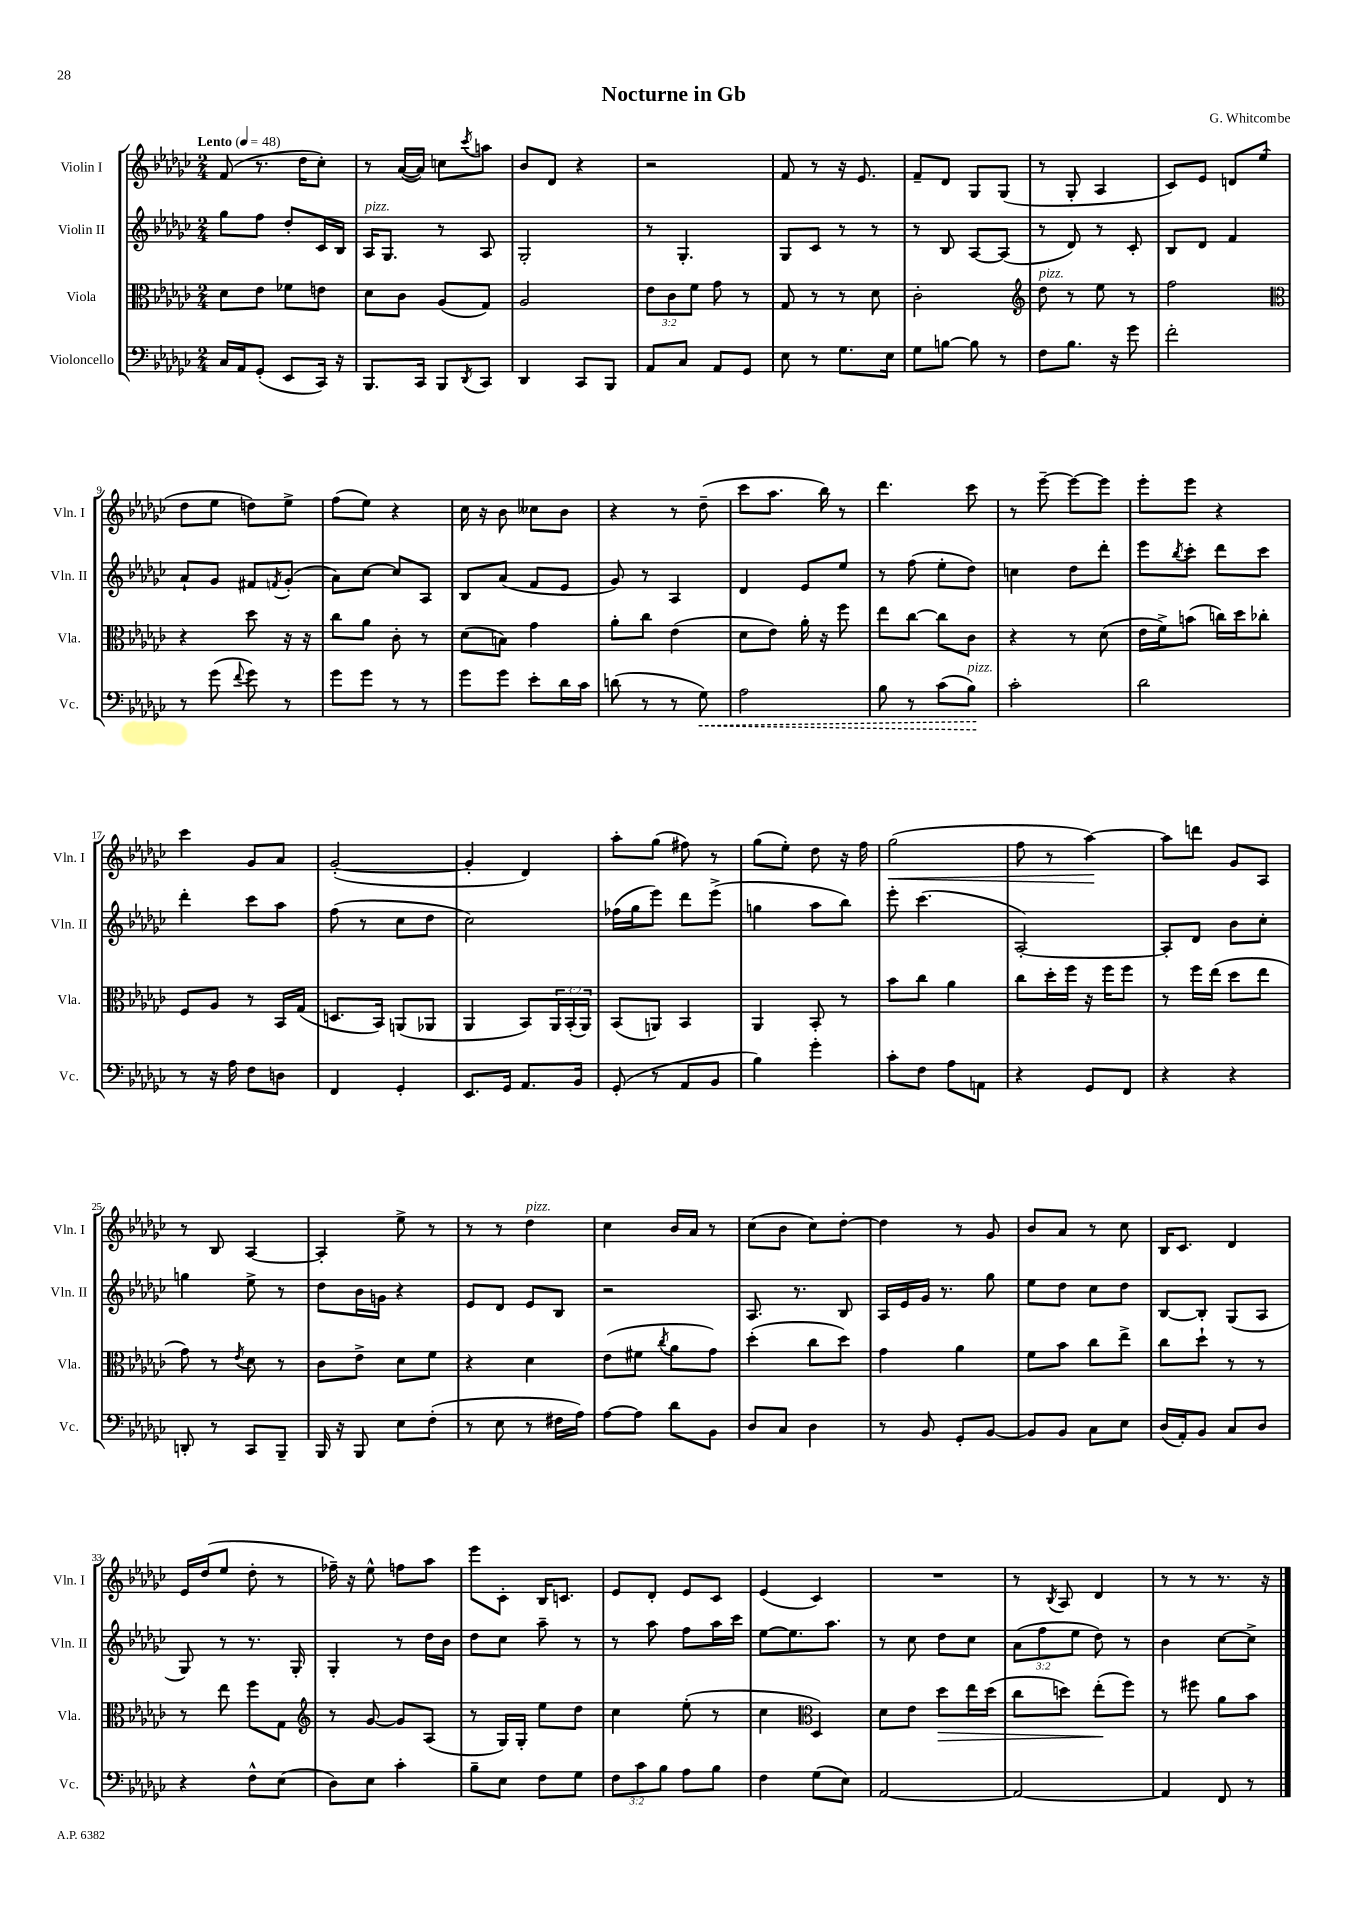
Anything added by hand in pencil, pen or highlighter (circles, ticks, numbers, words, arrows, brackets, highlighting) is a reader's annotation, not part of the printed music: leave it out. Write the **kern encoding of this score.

**kern	**dynam	**kern	**dynam	**kern	**kern	**dynam
*part4	*part4	*part3	*part3	*part2	*part1	*part1
*staff4	*staff4	*staff3	*staff3	*staff2	*staff1	*staff1
*I"Violoncello	*	*I"Viola	*	*I"Violin II	*I"Violin I	*
*I'Vc.	*	*I'Vla.	*	*I'Vln. II	*I'Vln. I	*
*clefF4	*	*clefC3	*	*clefG2	*clefG2	*
*k[b-e-a-d-g-c-]	*	*k[b-e-a-d-g-c-]	*	*k[b-e-a-d-g-c-]	*k[b-e-a-d-g-c-]	*
*M2/4	*	*M2/4	*	*M2/4	*M2/4	*
*MM48	*	*MM48	*	*MM48	*MM48	*
=1	=1	=1	=1	=1	=1	=1
!	!	!	!	!	!LO:TX:a:B:t=Lento	!
16C-/LL	.	8d-\L	.	8gg-\L	(8f/	.
16AA-/J	.	.	.	.	.	.
(8GG-'/J	.	8e-\J	.	8ff\J	8.r	.
8EE-/L	.	8f-X\L	.	8dd-'/L	.	.
.	.	.	.	.	16dd-\KL	.
16CC-/Jk)	.	8en\J	.	16c-/L	8cc-'\J)	.
16r	.	.	.	16B-/JJ	.	.
=2	=2	=2	=2	=2	=2	=2
!	!	!	!	!LO:TX:a:i:t=pizz.	!	!
8.BBB-/L	.	8d-\L	.	16A-/KL	8r	.
.	.	.	.	8.G-/J	.	.
.	.	8c-\J	.	.	([16a-/LL	.
16CC-/Jk	.	.	.	.	16a-/JJ])	.
8BBB-/L	.	(8A-/L	.	8r	8ccn\L	.
8qDD-/	.	.	.	.	8qccc-/	.
8CC-/J	.	8G-/J)	.	8A-/	8aan\J	.
=3	=3	=3	=3	=3	=3	=3
4DD-/	.	2A-/	.	2G-'/	8b-/L	.
.	.	.	.	.	8d-/J	.
8CC-/L	.	.	.	.	4r	.
8BBB-/J	.	.	.	.	.	.
=4	=4	=4	=4	=4	=4	=4
8AA-/L	.	12e-\L	.	8r	2r	.
.	.	12c-\	.	.	.	.
8C-/J	.	.	.	4.G-'/	.	.
.	.	12f\J	.	.	.	.
8AA-/L	.	8g-\	.	.	.	.
8GG-/J	.	8r	.	.	.	.
=5	=5	=5	=5	=5	=5	=5
8E-\	.	8G-/	.	8G-/L	8f/	.
8r	.	8r	.	8c-/J	8r	.
8.G-\L	.	8r	.	8r	16r	.
.	.	.	.	.	8.e-/	.
.	.	8d-\	.	8r	.	.
16E-\Jk	.	.	.	.	.	.
=6	=6	=6	=6	=6	=6	=6
8G-\L	.	2c-'\	.	8r	8f~/L	.
[8Bn\J	.	.	.	8B-/	8d-/J	.
8B\]	.	.	.	[8A-/L	8G-/L	.
8r	.	.	.	(8A-/J]	(8G-/J	.
=7	=7	=7	=7	=7	=7	=7
*	*	*clefG2	*	*	*	*
!	!	!LO:TX:a:i:t=pizz.	!	!	!	!
8F\L	.	8dd-\	.	8r	8r	.
8.B-\J	.	8r	.	8d-/)	8G-'/	.
.	.	8ee-\	.	8r	4A-/	.
16r	.	.	.	.	.	.
8g-\	.	8r	.	8c-'/	.	.
=8	=8	=8	=8	=8	=8	=8
2f'\	.	2ff\	.	8B-/L	8c-/L)	.
.	.	.	.	8d-/J	8e-/J	.
.	.	.	.	4f/	8dn/L	.
.	.	.	.	.	(8ee-/J	.
!!LO:LB:g=z
=9	=9	=9	=9	=9	=9	=9
*	*	*clefC3	*	*	*	*
8r	.	4r	.	8a-`/L	8dd-\L	.
(8g-\	.	.	.	8g-/J	8ee-\J	.
8qqf/	.	.	.	.	.	.
8g-\)	.	8dd-\	.	8f#X/L	8ddn\L)	.
.	.	.	.	8qfn/	.	.
8r	.	16r	.	(8g-'/J	8ee-^\J	.
.	.	16r	.	.	.	.
=10	=10	=10	=10	=10	=10	=10
8g-\L	.	8cc-\L	.	8a-\L)	(8ff\L	.
8g-\J	.	8a-\J	.	[8cc-\J	8ee-\J)	.
8r	.	8c-'\	.	8cc-/L]	4r	.
8r	.	8r	.	8A-/J	.	.
=11	=11	=11	=11	=11	=11	=11
8g-\L	.	(8d-\L	.	8B-/L	16cc-\	.
.	.	.	.	.	16r	.
8g-\J	.	8Bn\J)	.	(8a-/J	8b-\	.
8e-'\L	.	4g-\	.	8f/L	8cc--X\L	.
16d-\L	.	.	.	8e-/J	8b-\J	.
16c-\JJ	.	.	.	.	.	.
=12	=12	=12	=12	=12	=12	=12
(8dn\	.	8a-'\L	.	8g-/)	4r	.
8r	.	8cc-\J	.	8r	.	.
8r	.	(4e-\	.	4A-/	8r	.
!	!LO:HP:b	!	!	!	!	!
8G-\)	<	.	.	.	(8dd-~\	.
=13	=13	=13	=13	=13	=13	=13
2A-\	.	8d-\L	.	4d-/	8ccc-\L	.
.	.	8e-\J)	.	.	8.aa-\J	.
.	.	16a-'\	.	8e-/L	.	.
.	.	16r	.	.	16bb-\)	.
.	.	8ff\	.	8ee-/J	8r	.
=14	=14	=14	=14	=14	=14	=14
8B-\	.	8ee-\L	.	8r	4.ddd-\	.
8r	.	[8cc-\J	.	(8ff\	.	.
(8c-\L	.	8cc-\L]	.	8ee-'\L	.	.
!LO:TX:a:i:t=pizz.	!	!	!	!	!	!
8B-\J)	.	8c-\J	.	8dd-\J)	8ccc-\	.
.	[	.	.	.	.	.
=15	=15	=15	=15	=15	=15	=15
2c-'\	.	4r	.	4ccn\	8r	.
.	.	.	.	.	[8eee-~\	.
.	.	8r	.	8dd-\L	8eee-\L_	.
.	.	(8d-\	.	8ddd-'\J	8eee-\J]	.
=16	=16	=16	=16	=16	=16	=16
2d-\	.	16e-\LL	.	8eee-\L	8eee-'\L	.
.	.	16f^\J)	.	.	.	.
.	.	.	.	8qbb-/	.	.
.	.	(8bn\J	.	8ccc-'\J	8eee-\J	.
.	.	16ccn\LL)	.	8ddd-\L	4r	.
.	.	16dd-\J	.	.	.	.
.	.	8cc-X'\J	.	8ccc-\J	.	.
!!LO:LB:g=z
=17	=17	=17	=17	=17	=17	=17
8r	.	8F/L	.	4ddd-'\	4ccc-\	.
16r	.	8A-/J	.	.	.	.
16A-\	.	.	.	.	.	.
8F\L	.	8r	.	8ccc-\L	8g-/L	.
8Dn\J	.	16BB-/LL	.	8aa-\J	8a-/J	.
.	.	(16G-/JJ	.	.	.	.
=18	=18	=18	=18	=18	=18	=18
4FF/	.	8.Dn/L	.	(8ff\	([2g-'/	.
.	.	.	.	8r	.	.
.	.	16BB-/Jk)	.	.	.	.
4GG-'/	.	(8AAn/L	.	8cc-\L	.	.
.	.	8AA-X/J	.	8dd-\J	.	.
=19	=19	=19	=19	=19	=19	=19
8.EE-/L	.	4AA-/	.	2cc-\)	4g-'/]	.
16GG-/Jk	.	.	.	.	.	.
8.AA-/L	.	8BB-/L)	.	.	4d-/)	.
.	.	24AA-/L	.	.	.	.
.	.	(24BB-'/	.	.	.	.
16BB-/Jk	.	.	.	.	.	.
.	.	24AA-/JJ)	.	.	.	.
=20	=20	=20	=20	=20	=20	=20
(8GG-'/	.	(8BB-/L	.	(16ff-X\LL	8aa-'\L	.
.	.	.	.	16gg-\J	.	.
8r	.	8AAn/J)	.	8eee-\J)	(8gg-\J	.
8AA-/L	.	4BB-/	.	8ddd-\L	8ff#X\)	.
8BB-/J	.	.	.	(8eee-^\J	8r	.
=21	=21	=21	=21	=21	=21	=21
4B-\)	.	4AA-/	.	4ggn\	(8gg-\L	.
.	.	.	.	.	8ee-'\J)	.
4g-'\	.	8BB-'/	.	8aa-\L	8dd-\	.
.	.	8r	.	8bb-\J)	16r	.
.	.	.	.	.	16ff\	.
=22	=22	=22	=22	=22	=22	=22
!	!	!	!	!	!	!LO:HP:b
8c-'\L	.	8b-\L	.	8eee-'\	(2gg-\	<
8F\J	.	8cc-\J	.	(4.ccc-\	.	.
8A-\L	.	4a-\	.	.	.	.
8AAn\J	.	.	.	.	.	.
=23	=23	=23	=23	=23	=23	=23
4r	.	8cc-\L	.	[2A-'/)	8ff\	.
.	.	16dd-'\L	.	.	8r	.
.	.	16ff\JJ	.	.	.	.
8GG-/L	.	16r	.	.	[4aa-\)	.
.	.	16ff\KL	.	.	.	.
8FF/J	.	8ff\J	.	.	.	.
.	.	.	.	.	.	[
=24	=24	=24	=24	=24	=24	=24
4r	.	8r	.	8A-'/L]	8aa-\L]	.
.	.	16ff\LL	.	8d-/J	8dddn\J	.
.	.	(16ee-\JJ	.	.	.	.
4r	.	8dd-\L	.	8b-\L	8g-/L	.
.	.	8ee-\J	.	8cc-'\J	8A-/J	.
!!LO:LB:g=z
=25	=25	=25	=25	=25	=25	=25
8DDn'/	.	8g-\)	.	4ggn\	8r	.
8r	.	8r	.	.	8B-/	.
.	.	8qe-/	.	.	.	.
8CC-/L	.	8d-\	.	8ee-^\	[4A-/	.
8BBB-~/J	.	8r	.	8r	.	.
=26	=26	=26	=26	=26	=26	=26
16BBB-/	.	8c-\L	.	8dd-\L	4A-'/]	.
16r	.	.	.	.	.	.
8BBB-/	.	8e-^\J	.	16b-\L	.	.
.	.	.	.	16gn\JJ	.	.
8E-\L	.	8d-\L	.	4r	8ee-^\	.
(8F'\J	.	8f\J	.	.	8r	.
=27	=27	=27	=27	=27	=27	=27
8r	.	4r	.	8e-/L	8r	.
8E-\	.	.	.	8d-/J	8r	.
!	!	!	!	!	!LO:TX:a:i:t=pizz.	!
8r	.	4d-\	.	8e-/L	4dd-\	.
16F#X\LL	.	.	.	8B-/J	.	.
16A-\JJ)	.	.	.	.	.	.
=28	=28	=28	=28	=28	=28	=28
[8A-\L	.	(8e-\L	.	2r	4cc-\	.
8A-\J]	.	8f#X\J	.	.	.	.
.	.	8qcc-/	.	.	.	.
8d-\L	.	8a-\L	.	.	16b-/LL	.
.	.	.	.	.	16a-/JJ	.
8BB-\J	.	8g-\J)	.	.	8r	.
=29	=29	=29	=29	=29	=29	=29
8D-/L	.	(4dd-'\	.	8.A-/	(8cc-\L	.
8C-/J	.	.	.	.	8b-\J	.
.	.	.	.	8.r	.	.
4D-\	.	8cc-\L	.	.	8cc-\L)	.
.	.	8dd-\J)	.	8B-/	[8dd-'\J	.
=30	=30	=30	=30	=30	=30	=30
8r	.	4g-\	.	16A-/LL	4dd-\]	.
.	.	.	.	16e-/	.	.
8BB-/	.	.	.	16g-/JJ	.	.
.	.	.	.	8.r	.	.
8GG-'/L	.	4a-\	.	.	8r	.
[8BB-/J	.	.	.	8gg-\	8g-/	.
=31	=31	=31	=31	=31	=31	=31
8BB-/L]	.	8f\L	.	8ee-\L	8b-/L	.
8BB-/J	.	8b-\J	.	8dd-\J	8a-/J	.
8C-\L	.	8cc-\L	.	8cc-\L	8r	.
8E-\J	.	8ee-^\J	.	8dd-\J	8cc-\	.
=32	=32	=32	=32	=32	=32	=32
(16D-/LL	.	8cc-\L	.	[8B-/L	16B-/KL	.
16AA-'/J)	.	.	.	.	8.c-/J	.
8BB-/J	.	8dd-`\J	.	8B-'/J]	.	.
8C-/L	.	8r	.	(8G-/L	4d-/	.
8D-/J	.	8r	.	8A-/J	.	.
!!LO:LB:g=z
=33	=33	=33	=33	=33	=33	=33
4r	.	8r	.	8G-/)	16e-/LL	.
.	.	.	.	.	(16dd-/J	.
.	.	8ee-\	.	8r	8ee-/J	.
8F^^\L	.	8ff\L	.	8.r	8dd-'\	.
(8E-\J	.	8G-\J	.	.	8r	.
.	.	.	.	16G-'/	.	.
=34	=34	=34	=34	=34	=34	=34
*	*	*clefG2	*	*	*	*
8D-\L)	.	8r	.	4G-'/	16ff-X~\)	.
.	.	.	.	.	16r	.
8E-\J	.	[8g-/	.	.	8ee-^^\	.
4c-'\	.	8g-/L]	.	8r	8ffn\L	.
.	.	(8A-/J	.	16dd-\LL	8aa-\J	.
.	.	.	.	16b-\JJ	.	.
=35	=35	=35	=35	=35	=35	=35
8B-~\L	.	8r	.	8dd-\L	8eee-\L	.
8E-\J	.	16G-/LL)	.	8cc-\J	8c-'\J	.
.	.	16G-'/JJ	.	.	.	.
8F\L	.	8ee-\L	.	8aa-~\	16B-/KL	.
.	.	.	.	.	8.cn/J	.
8G-\J	.	8dd-\J	.	8r	.	.
=36	=36	=36	=36	=36	=36	=36
12F\L	.	4cc-\	.	8r	8e-/L	.
12c-\	.	.	.	.	.	.
.	.	.	.	8aa-\	8d-'/J	.
12B-\J	.	.	.	.	.	.
8A-\L	.	(8ee-'\	.	8ff\L	8e-/L	.
8B-\J	.	8r	.	16aa-\L	8c-/J	.
.	.	.	.	16ccc-\JJ	.	.
=37	=37	=37	=37	=37	=37	=37
4F\	.	4cc-\	.	[8ee-\L	(4e-/	.
.	.	.	.	8.ee-\]	.	.
*	*	*clefC3	*	*	*	*
(8G-\L	.	4D-/)	.	.	4c-/)	.
.	.	.	.	8.aa-\J	.	.
8E-\J)	.	.	.	.	.	.
=38	=38	=38	=38	=38	=38	=38
[2AA-/	.	8d-\L	.	8r	2r	.
.	.	8e-\J	.	8cc-\	.	.
!	!	!	!LO:HP:b	!	!	!
.	.	8dd-\L	>	8dd-\L	.	.
.	.	16ee-\L	.	8cc-\J	.	.
.	.	(16dd-\JJ	.	.	.	.
=39	=39	=39	=39	=39	=39	=39
2AA-/_	.	8cc-\L	.	(12a-\L	8r	.
.	.	.	.	12ff\	.	.
.	.	.	.	.	8qB-/	.
.	.	8ddn\J)	.	.	8A-/	.
.	.	.	.	12ee-\J	.	.
.	.	(8ee-'\L	.	8dd-\)	4d-/	.
.	.	8ff\J)	]	8r	.	.
=40	=40	=40	=40	=40	=40	=40
4AA-/]	.	8r	.	4b-\	8r	.
.	.	8ff#X\	.	.	8r	.
8FF/	.	8a-\L	.	[8cc-\L	8.r	.
8r	.	8b-\J	.	8cc-^\J]	.	.
.	.	.	.	.	16r	.
==	==	==	==	==	==	==
*-	*-	*-	*-	*-	*-	*-
